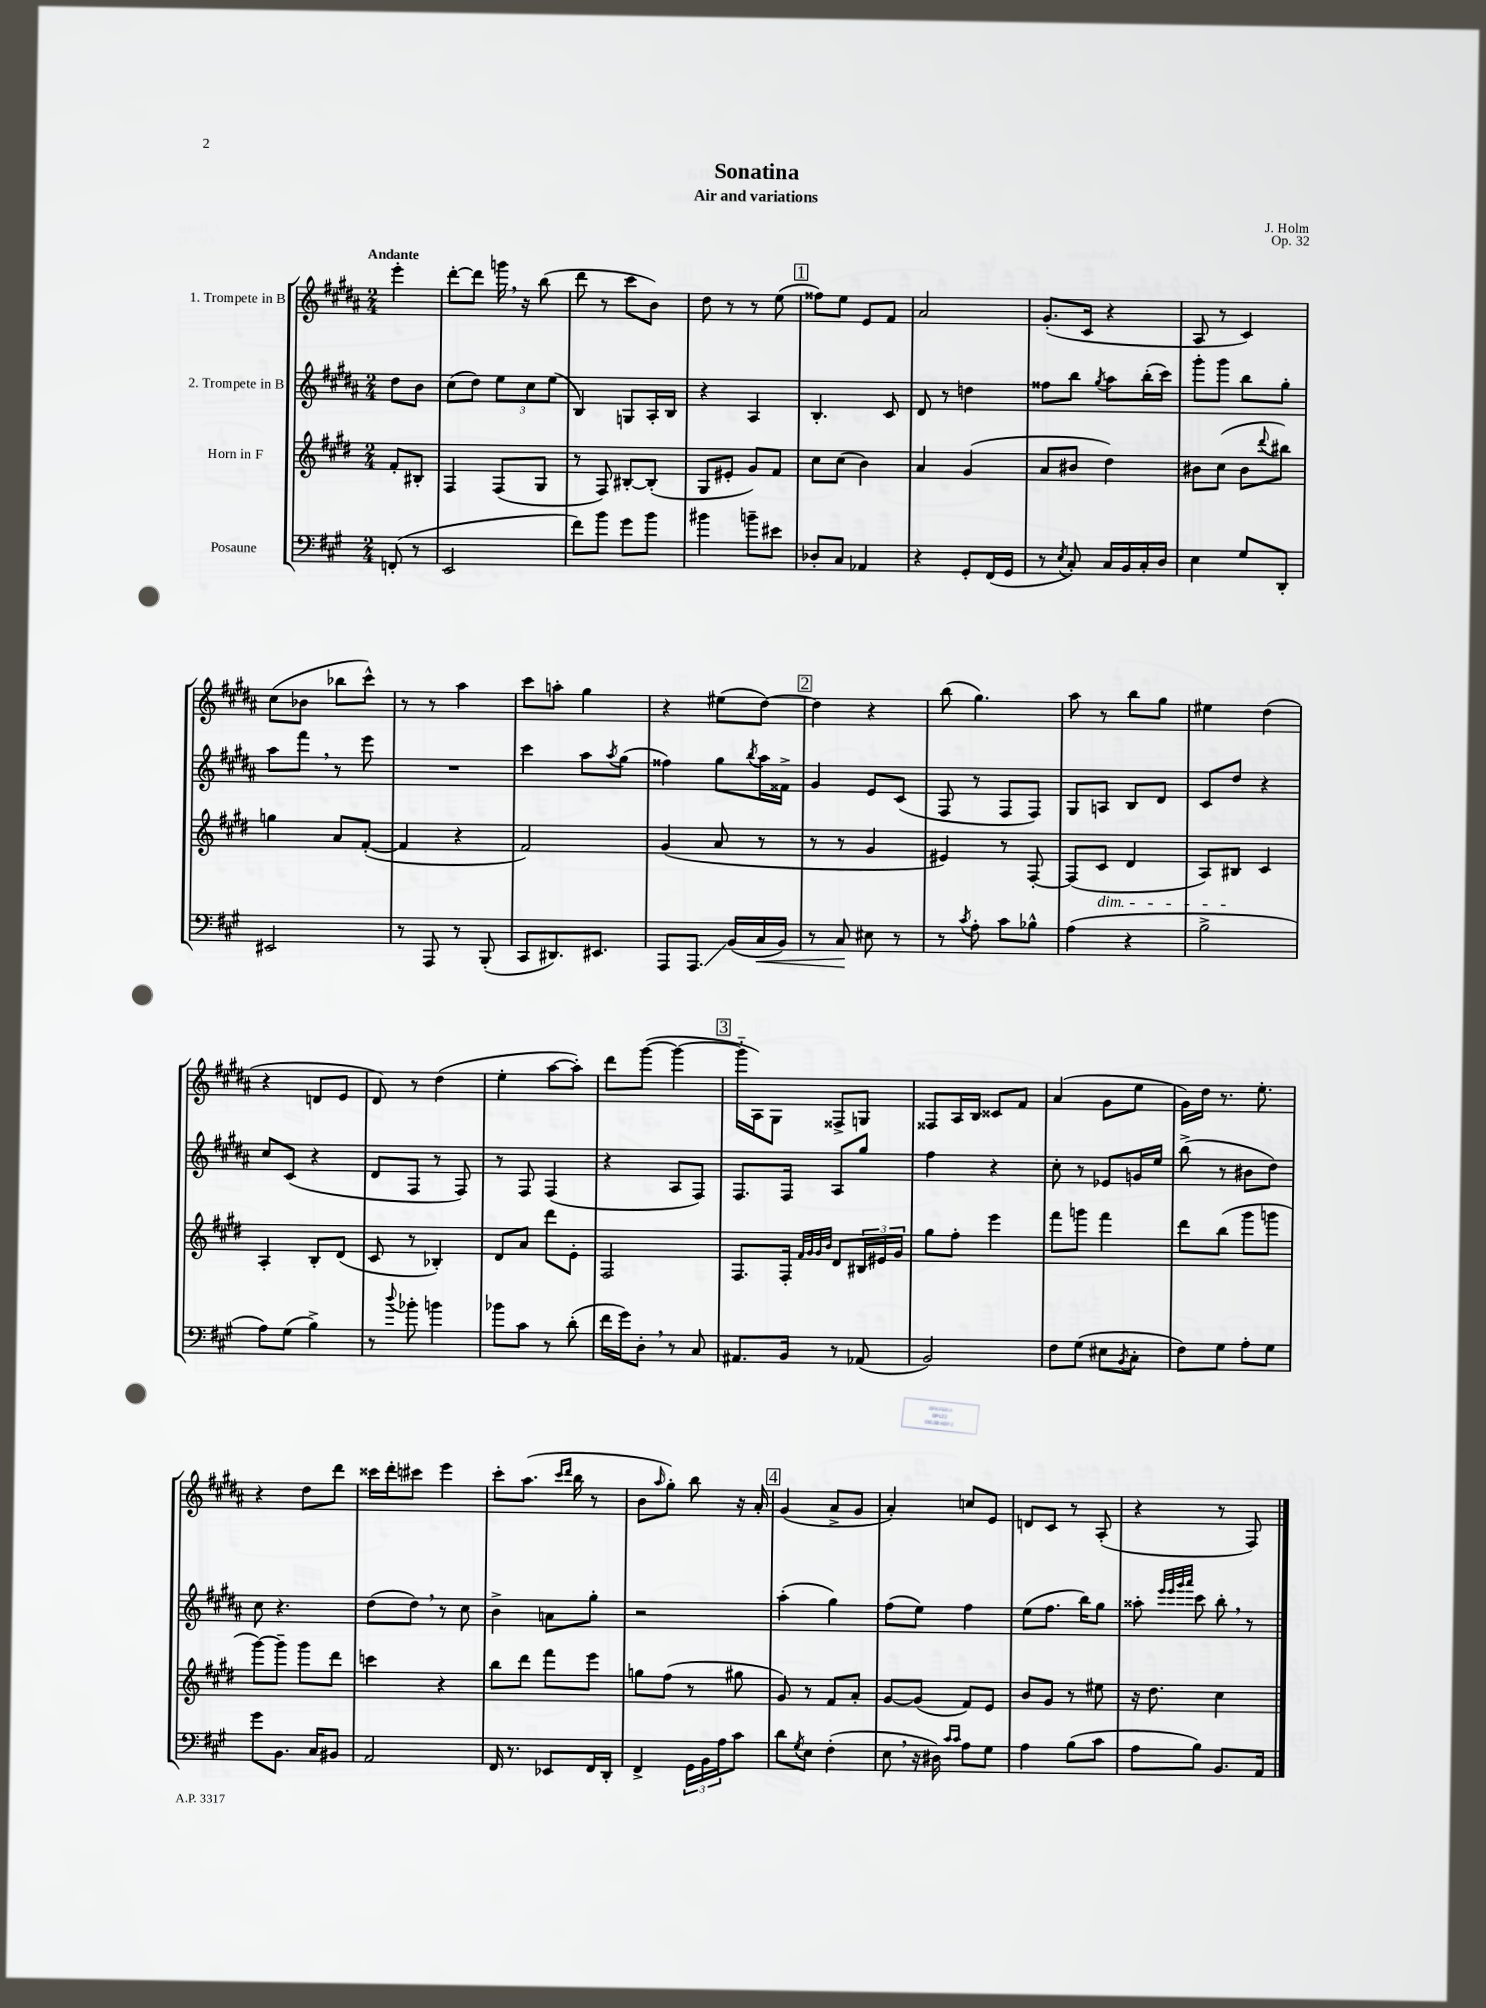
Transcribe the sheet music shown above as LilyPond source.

\header { title = "Sonatina" composer = "J. Holm" subtitle = "Air and variations" opus = "Op. 32" }
<<
\new StaffGroup <<
\new Staff = "s0" \with { instrumentName = "1. Trompete in B" } {
    \clef treble \key b \major \numericTimeSignature \time 2/4 \partial 4 \tempo "Andante"
    e'''4-. |
    dis'''8~-. dis'''8 g'''16 \breathe r16 b''8( |
    dis'''8 r8 cis'''8 b'8) |
    dis''8 r8 r8 e''8( |
    \mark \markup { \box "1" } fisis''8) e''8 e'8 fis'8 |
    ais'2 |
    gis'8.-.( cis'16 r4 |
    ais8 r8 cis'4) |
    cis''8( bes'8 bes''8 cis'''8-^) |
    r8 r8 ais''4 |
    cis'''8 a''8-. gis''4 |
    r4 eis''8( dis''8~) |
    \mark \markup { \box "2" } dis''4 r4 |
    b''8( gis''4.) |
    ais''8 r8 b''8 gis''8 |
    eis''4 dis''4( |
    r4 d'8 e'8 |
    dis'8) r8 dis''4( |
    e''4-. ais''8~ ais''8-.) |
    dis'''8 gis'''8~( gis'''4~ |
    \mark \markup { \box "3" } gis'''16-_ ais16) gis8 fisis8-> g8 |
    fisis8 ais16 b16 cisis'8 fis'8 |
    ais'4( gis'8 e''8 |
    gis'16) dis''16 r8. e''8.-. |
    r4 dis''8 dis'''8 |
    cisis'''16 dis'''16-. cis'''8 e'''4 |
    cis'''8-. ais''8.( \grace { cis'''16 dis'''16 } b''16 r8 |
    b'8 \grace { ais''16 } gis''8-.) b''8 r16 ais'16-. |
    \mark \markup { \box "4" } gis'4( ais'8-> gis'8 |
    ais'4-.) c''8 e'8 |
    d'8 cis'8 r8 ais8-.( |
    r4 r8 fis8) \bar "|." |
}
\new Staff = "s1" \with { instrumentName = "2. Trompete in B" } {
    \clef treble \key b \major \numericTimeSignature \time 2/4 \partial 4
    dis''8 b'8 |
    cis''8( dis''8) \tuplet 3/2 { e''8 cis''8 e''8( } |
    b4) g8 ais16-. b16 |
    r4 ais4 |
    \mark \markup { \box "1" } b4.-. cis'8 |
    dis'8 r8 d''4 |
    fisis''8 b''8 \acciaccatura { gis''8 } ais''8 b''16-.( cis'''16) |
    gis'''8-. gis'''8 b''8 gis''8-. |
    ais''8 fis'''8 \breathe r8 e'''8 |
    R2 |
    cis'''4 ais''8 \acciaccatura { ais''8 } gis''8( |
    fisis''4) gis''8 \acciaccatura { b''8 } ais''16 fisis'16-> |
    \mark \markup { \box "2" } gis'4 e'8 cis'8( |
    fis8 r8 fis8 fis8) |
    gis8 a8 b8 dis'8 |
    cis'8 dis''8 r4 |
    cis''8 cis'8( r4 |
    dis'8 fis8 r8 fis8) |
    r8 fis8 fis4( |
    r4 ais8 fis8) |
    \mark \markup { \box "3" } fis8. fis16 ais8 gis''8 |
    fis''4 r4 |
    cis''8-. r8 ees'8 g'16 e''16 |
    b''8->( r8 bis'8 dis''8) |
    cis''8 r4. |
    dis''8( dis''8) \breathe r8 cis''8 |
    b'4-> a'8 gis''8-. |
    r2 |
    \mark \markup { \box "4" } ais''4-.( gis''4) |
    fis''8( e''8) fis''4 |
    e''8( fis''8. b''16) gis''8 |
    aisis''8-. \grace { e'''32 e'''32 gis'''32 ais'''32 } cis'''8 b''8-. \breathe r8 \bar "|." |
}
\new Staff = "s2" \with { instrumentName = "Horn in F" } {
    \clef treble \key e \major \numericTimeSignature \time 2/4 \partial 4
    fis'8-. bis8-. |
    fis4 fis8( gis8 |
    r8 fis8) bis8~-. bis8-.( |
    gis8 eis'8-. gis'8) fis'8 |
    \mark \markup { \box "1" } cis''8 cis''8( b'4) |
    a'4 gis'4( |
    a'8 bis'8 dis''4) |
    bis'8 cis''8( bis'8 \appoggiatura { dis'''8 } bis''8) |
    g''4 a'8 fis'8~-.( |
    fis'4 r4 |
    fis'2) |
    gis'4( a'8 r8 |
    \mark \markup { \box "2" } r8 r8 gis'4 |
    eis'4) r8 fis8~-. |
    fis8( cis'8\dim dis'4 |
    a8) bis8\! cis'4 |
    a4-. b8-. dis'8( |
    cis'8 r8 bes4-.) |
    dis'8 a'8 dis'''8 e'8-. |
    fis2 |
    \mark \markup { \box "3" } fis8. fis16-. \grace { fis'32 gis'32 gis'32 b'32 } dis'8 \tuplet 3/2 { bis16 eis'16 gis'16 } |
    gis''8 fis''8-. e'''4 |
    fis'''8 g'''8 fis'''4 |
    dis'''8 b''8( gis'''8 g'''8 |
    gis'''8~) gis'''8-- gis'''8 dis'''8 |
    c'''4 r4 |
    b''8 dis'''8 fis'''8 e'''8 |
    g''8 fis''8( r8 gis''8 |
    \mark \markup { \box "4" } gis'8) r8 fis'8 a'8-. |
    gis'8~ gis'8( fis'8) e'8 |
    b'8 gis'8 r8 eis''8 |
    r16 dis''8. cis''4 \bar "|." |
}
\new Staff = "s3" \with { instrumentName = "Posaune" } {
    \clef bass \key a \major \numericTimeSignature \time 2/4 \partial 4
    f,8-.( r8 |
    e,2 |
    fis'8) b'8 gis'8 b'8 |
    bis'4 b'8-- eis'8 |
    \mark \markup { \box "1" } des8-. cis8 aes,4 |
    r4 gis,8-. fis,16( gis,16 |
    r8 \acciaccatura { e8 } cis8-.) cis16 b,16 cis16-. d16 |
    e4 gis8 d,8-. |
    eis,2 |
    r8 a,,8 r8 b,,8-.( |
    cis,8 dis,8.) eis,8. |
    a,,8 a,,8.\glissando b,16( cis16\< b,16) |
    \mark \markup { \box "2" } r8 cis8\! eis8 r8 |
    r8 \acciaccatura { cis'8 } a8-. cis'8 bes8-^ |
    a4( r4 |
    b2-> |
    a8) gis8( b4->) |
    r8 \appoggiatura { d''8 } bes'8-. b'4 |
    bes'8 cis'8 r8 d'8-.( |
    fis'16 gis'16) d8-. \breathe r8 cis8 |
    \mark \markup { \box "3" } ais,8. b,16 r8 aes,8( |
    b,2) |
    fis8 gis8( eis8 \acciaccatura { b,8 } cis8-. |
    fis8) gis8 a8-. gis8 |
    gis'8 b,8. cis16 bis,8 |
    a,2 |
    fis,16 r8. ees,8 fis,16 d,16-. |
    fis,4-> \tuplet 3/2 { gis,16 b,16 a16 } cis'8 |
    \mark \markup { \box "4" } d'8 \acciaccatura { gis8 } e8 fis4-.( |
    e8 \breathe r16 dis16) \grace { cis'16 cis'16 } a8 gis8 |
    a4 b8( cis'8 |
    a8 b8) b,8. a,16 \bar "|." |
}
>>
>>
\layout { \context { \Score \remove "Bar_number_engraver" } }
